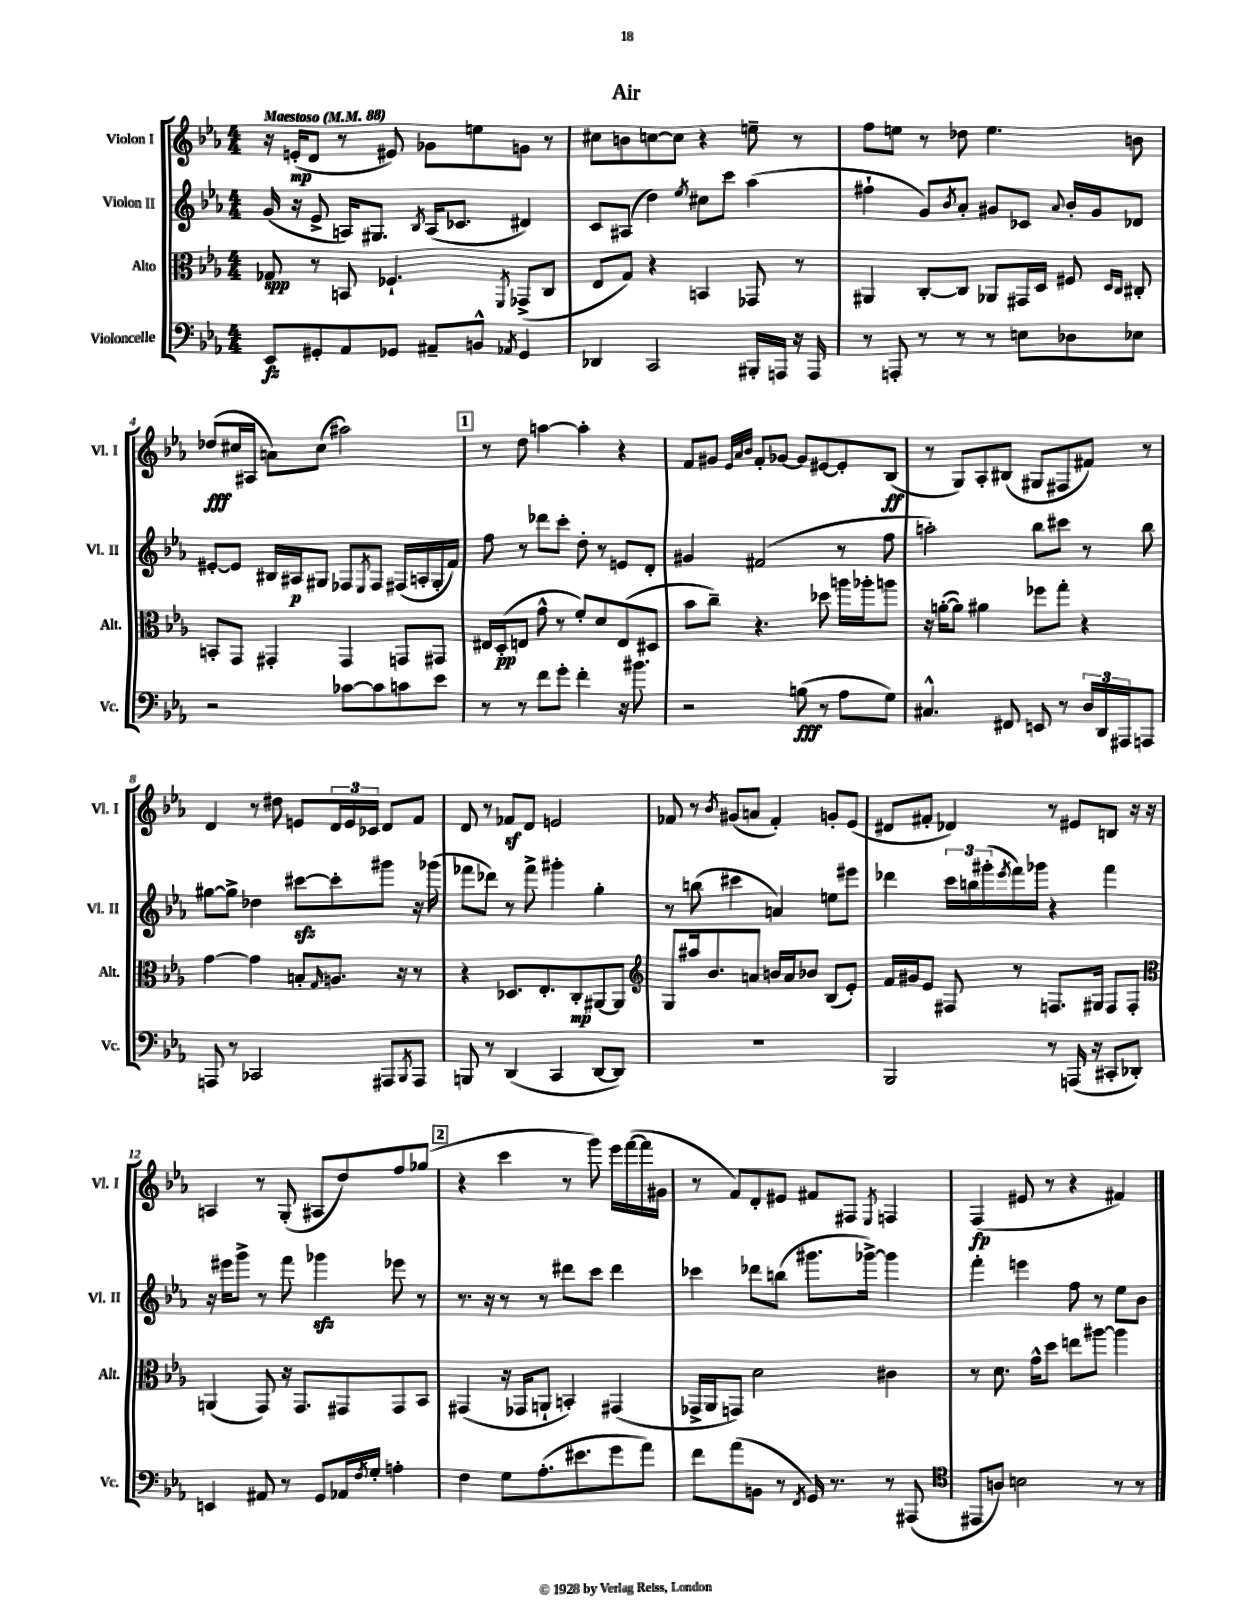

**kern	**kern	**kern	**kern
*staff4	*staff3	*staff2	*staff1
*clefF4	*clefC3	*clefG2	*clefG2
*k[b-e-a-]	*k[b-e-a-]	*k[b-e-a-]	*k[b-e-a-]
*M4/4	*M4/4	*M4/4	*M4/4
*MM88	*MM88	*MM88	*MM88
8EE-	8G-	(16g	16r
.	.	16r	(16e'
8GG#'	8r	8e-^	8d
8AA-	8BB	16A)	8r
.	.	8.G#	.
8GG-	4.F-`	.	8e#)
.	.	8qB-	.
8AA#~	.	(16A	8g-
.	.	8.c-	.
8BB^^	.	.	8ee
8qAA-	8qFF	.	.
4GG-	(8GG-^	4d#)	8g
.	8C	.	8r
=	=	=	=
4DD-	8E-	8c	8cc#
.	8G)	(8A#	8b
2CC	4r	4dd)	[8cc
.	.	.	8cc]
.	.	8qee-	.
.	4BB	8cc#	4r
.	.	8ccc	.
16BBB#'	8GG-	(4aa-	8ee~
16AAA	.	.	.
16r	8r	.	8r
16AAA	.	.	.
=	=	=	=
8r	4AA#	4ff#`	8ff
8AAA'	.	.	8ee
8r	[8C'	8g)	8r
.	.	8qb-	.
8r	8C]	8a-'	8dd-
8r	8AA-	8g#	4.ee
8E	16GG#	8c-	.
.	16D	.	.
.	.	8qqa-	.
8D-	8F#	16b-'	.
.	.	16g#	.
.	16qqD	.	.
.	16qqC	.	.
8E-	8C#'	8d-	8b
=	=	=	=
2r	8BB'	[8e#'	(8dd-
.	8GG	8e#]	16cc#
.	.	.	16A#
.	4GG#'	16B#	8a)
.	.	16A#	.
.	.	8G#	(8cc#
[8c-	4GG#	8F-	2aa#)
.	.	8qE-	.
8c-]	.	8F-	.
8c	8GG	(16F#	.
.	.	16A'	.
8e-	8GG#	16G#'	.
.	.	16f)	.
=	=	=	=
8r	16E#	8ff	8r
.	(16D'	.	.
8r	8E	8r	8dd
8f	8g^^	8ddd-	[4aa
8g'	8r	8ccc'	.
4f'	8f')	8dd'	4aa']
.	8d	8r	.
16r	(8E	8e	4r
8.b#	.	.	.
.	8D#	8d'	.
=	=	=	=
2r	8b-	4g#	8f
.	8cc~)	.	8g#
.	.	.	32qqe-
.	.	.	32qqa-
.	.	.	32qqb-
.	4.r	(2f#	8f'
.	.	.	[8g-
(8B	.	.	8g-]
8r	8dd-	.	[8e#
8A-	16aa	8r	8e#']
.	16aa-'	.	.
8G)	8aa	8ff	(8B-
=	=	=	=
4.C#^^	16r	2aa')	8r
.	([16a'	.	.
.	8a])	.	8G)
.	4a#	.	8A-'
8FF#	.	.	(8B#
8EE	8ff-	8bb-	8G#
8r	8gg'	8ccc#	8F#
24D	4r	8r	8f#)
24DD	.	.	.
24AAA#	.	.	.
8AAA	.	8bb-	8r
=	=	=	=
8AAA	[4g	[8gg#	4d
8r	.	8gg#^]	.
2CC-	4g]	4dd-	8r
.	.	.	8dd#
.	8B'	[8ccc#	8e
.	16qqG	.	.
.	8.A	8ccc#']	24d
.	.	.	24e
.	.	.	24c-
8AAA#	.	8ggg#	8d
.	16r	.	.
8qBBB-	.	.	.
8AAA#	8r	16r	8f
.	.	(16ggg-	.
=	=	=	=
8BBB	4r	8fff-	8d
8r	.	8ddd-)	8r
(4DD	8.D-	8r	8f-
.	.	8fff-^	8d
.	8.E-'	.	.
4CC	.	4ggg#'	2e
.	8C'	.	.
[8DD	[8AA#	4gg'	.
8DD])	8AA#]	.	.
=	=	=	=
*	*clefG2	*	*
1r	8G	8r	8f-
.	16aa#	(8bb	8r
.	8.b-	.	.
.	.	.	8qb-
.	.	4ccc#	(8g#
.	8a	.	8a
.	16b	4a)	4f-')
.	16a	.	.
.	8b-	.	.
.	(8B-	8ee	8g'
.	8e-')	8eee#	(8e-
=	=	=	=
2BBB-	16f	4ddd-	8d#
.	16g#	.	.
.	8e-	.	8f#'
.	8F#	24ccc	4d-)
.	.	24bb	.
.	.	(24ggg#'	.
.	.	8qeee-	.
.	8r	16fff)	.
.	.	16ggg-	.
8r	8.F	4r	8r
(16AAA	.	.	8e#
16r	16G#	.	.
8CC#'	8F	4fff	8B
8DD-')	8F'	.	16r
.	.	.	16r
=	=	=	=
*	*clefC3	*	*
4EE	(4AA	16r	4A
.	.	16eee#	.
.	.	8ggg^	.
8AA#	8GG)	8r	8r
8r	16r	8fff	(8G'
.	8.GG	.	.
8GG	.	4ggg-	8A#
16AA-	8GG#	.	8dd)
8qF	.	.	.
16G'	.	.	.
4A'	8GG#	8eee-	8ff
.	8BB-	8r	(8gg-
=	=	=	=
4F	(4GG#	8.r	4r
.	.	16r	.
8G	16r	8r	4ccc
.	16GG-	.	.
(8.A-'	8AA`	8r	.
.	4BB')	8ddd#	8r
8.e#	.	.	.
.	.	8ccc	8ggg)
8g	(4GG#	4ddd#	16eee-
.	.	.	([16fff
8a-)	.	.	16fff]
.	.	.	16g#
=	=	=	=
8f	16GG-^	4ccc-	8r
.	16AA-	.	.
(8a-	8GG)	.	8f)
8BB	2d	8ddd-	8d'
8r	.	(8bb	8e#
8qFF	.	.	.
16GG)	.	8.ggg#	8f#
8.r	.	.	.
.	.	.	8F#
.	.	[16ggg-^)	.
.	.	.	8qE-
8r	4c#	4ggg-]	4F
(8AAA#	.	.	.
=	=	=	=
*clefC4	*	*	*
8EE#	8r	4fff'	(4F
8A)	8.d	.	.
2B	.	4eee	8e#
.	16g^^	.	.
.	8dd	.	8r
.	8ee	8ff	4r
.	[8aa#	8r	.
8r	4aa#]	8ee-	4f#)
8r	.	8b-	.
==	==	==	==
*-	*-	*-	*-
